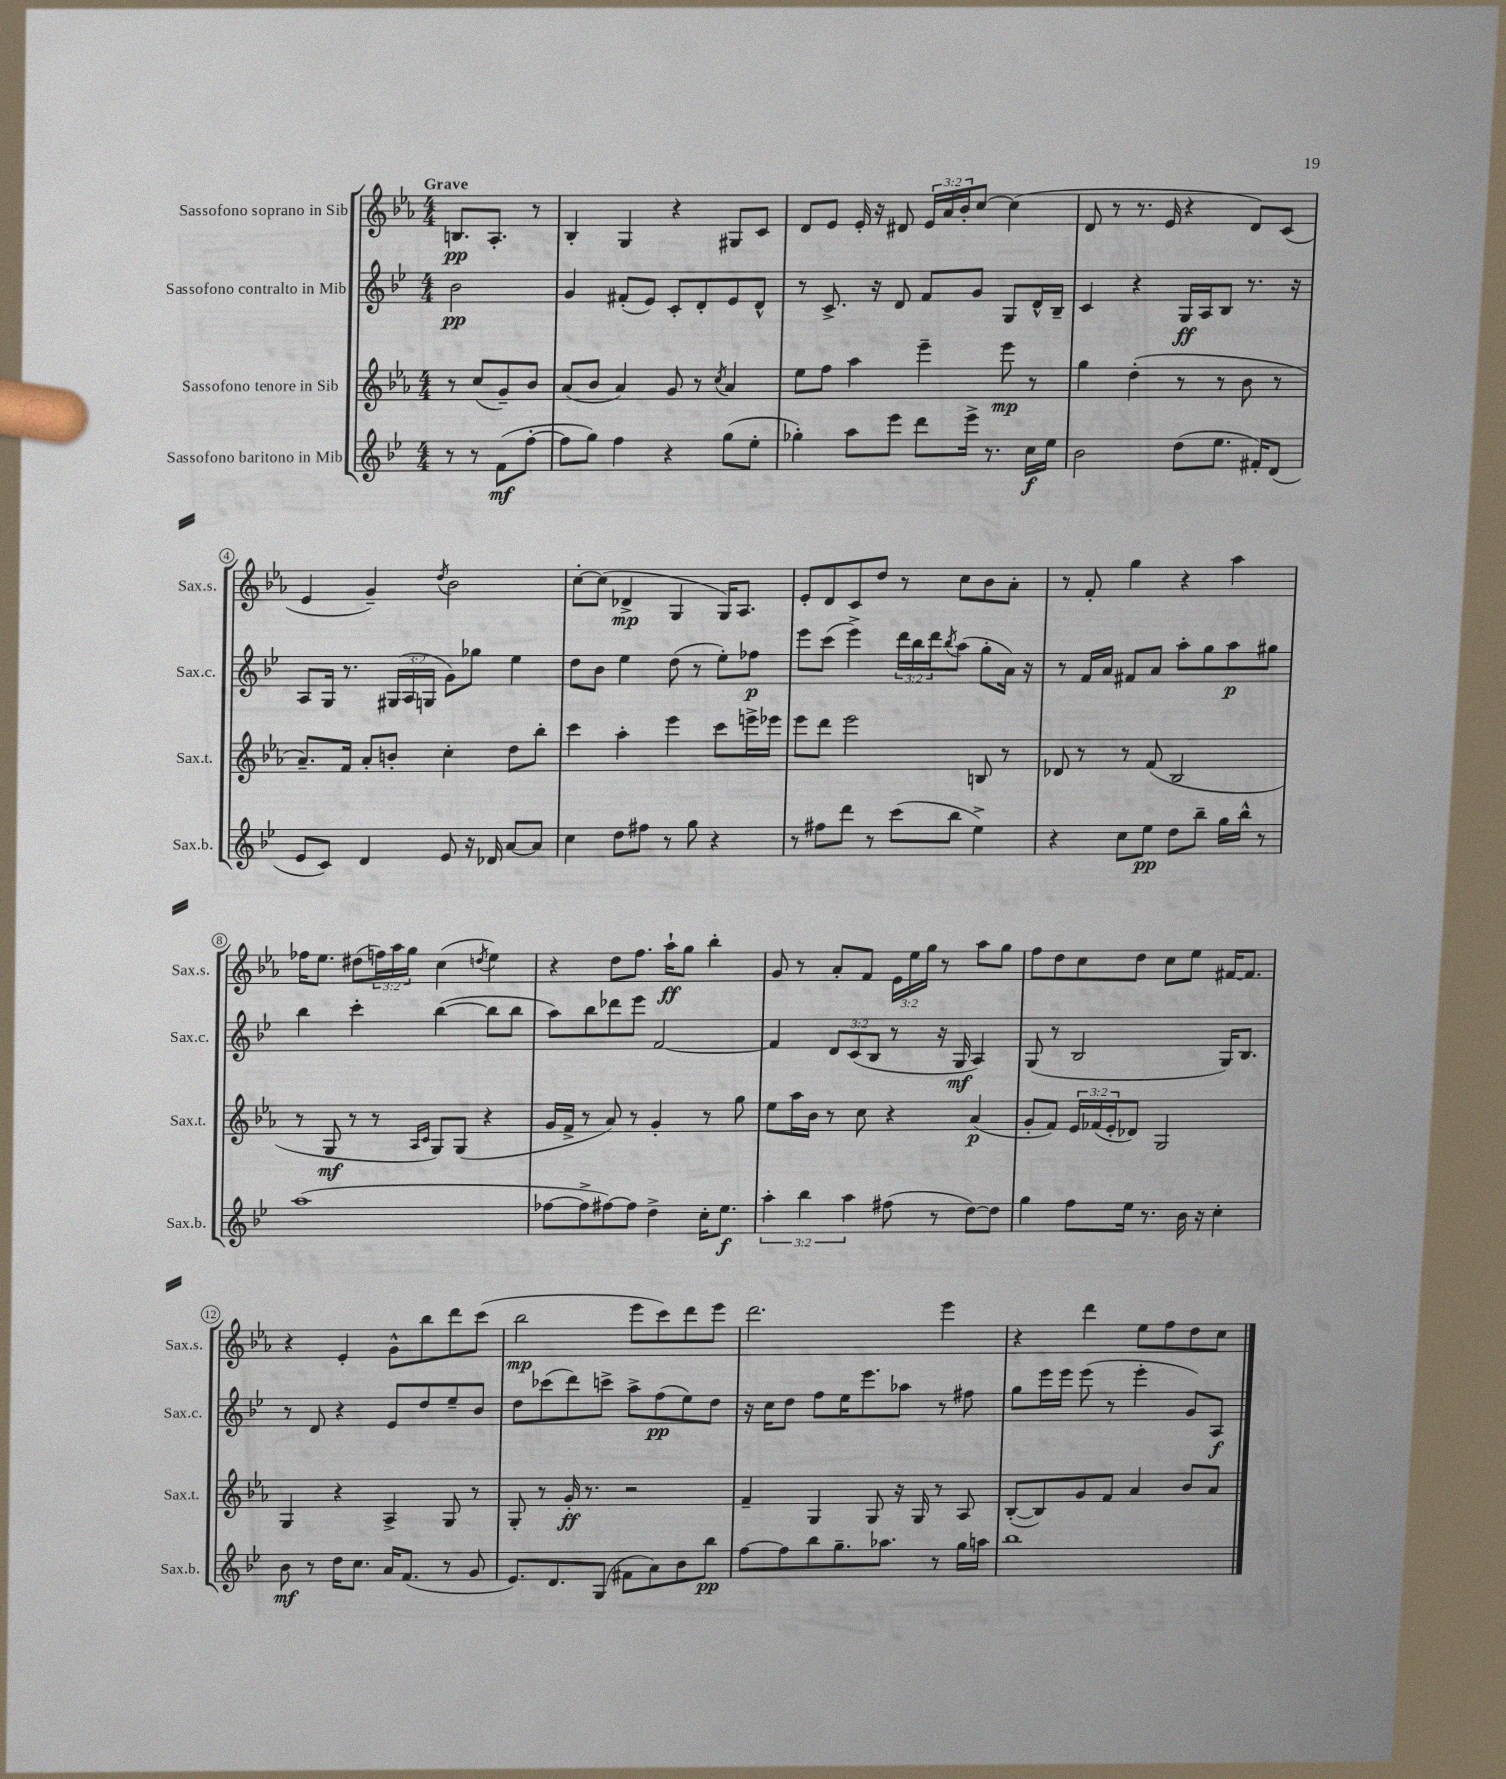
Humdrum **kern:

**kern	**kern	**kern	**kern
*staff4	*staff3	*staff2	*staff1
*clefG2	*clefG2	*clefG2	*clefG2
*k[b-e-]	*k[b-e-a-]	*k[b-e-]	*k[b-e-a-]
*M4/4	*M4/4	*M4/4	*M4/4
8r	8r	2b-	8.B
8r	(8cc	.	.
.	.	.	8.A-'
(8f	8g~)	.	.
[8ff'	8b-	.	8r
=	=	=	=
8ff]	(8a-	4g	4B-'
8gg)	8b-	.	.
4ff	4a-)	(8f#'	4G
.	.	8e-)	.
4r	8g	8c'	4r
.	8r	8d'	.
.	8qcc	.	.
(8gg	4a-	8e-	8G#
8ee-'	.	8d^^	8c
=	=	=	=
4gg-')	8ee-	8r	8d
.	8ff	8.c^	8e-
8aa	4aa-	.	16e-'
.	.	16r	16r
8eee-	.	8d	8d#
8ddd	4eee-~	8f	24e-
.	.	.	24a-
.	.	.	24b-'
16eee-^	.	8g	[8cc
8.r	.	.	.
.	8eee-	8G	(4cc]
16cc	8r	16d^^	.
16ee-	.	16B-~	.
=	=	=	=
2b-	4gg	4c	8d
.	.	.	8r
.	(4dd'	4r	8.r
.	.	.	16e-
(8dd	8r	16G	4r
.	.	16A	.
8.ee-	8r	8B-	.
.	8b-	8.r	8d)
16f#')	.	.	.
(8d	8r	.	(8c
.	.	16r	.
=	=	=	=
8e-	8.a-~)	8A	4e-
8c)	.	16G	.
.	16f	8.r	.
4d	8a-'	.	4g~)
.	8b'	(24G#	.
.	.	24A	.
.	.	24G	.
.	.	.	8qdd
8e-	4cc'	8g)	2b-
16r	.	8gg-	.
16d-	.	.	.
[8a	8dd	4ee-	.
8a]	8bb-'	.	.
=	=	=	=
4cc	4ccc	8dd	[8cc'
.	.	8b-	(8cc]
8dd	4aa-'	4ee-	4d-^
8ff#	.	.	.
8r	4eee-	(8dd	4G
8gg	.	8r	.
4r	8ccc	8ee-')	16G)
.	.	.	8.A-
.	16eee^	8ff-	.
.	16eee-	.	.
=	=	=	=
8r	8eee-	8eee-	8e-'
8ff#	8ddd	(8ccc	8d
8ddd	2eee-	4eee-^)	8c
8r	.	.	8dd
(8ccc	.	24ddd	8r
.	.	24bb-	.
.	.	24ddd	.
.	.	8qbb-	.
8bb-	.	(8aa	8cc
4ee-^)	8B	8gg'	8b-
.	8r	16a)	8a-'
.	.	16r	.
=	=	=	=
4r	8d-	8r	8r
.	8r	16f	8f'
.	.	16a	.
8cc	8r	8f#	4gg
8ee-	(8f	8a	.
8dd	2B-	8aa'	4r
8bb-~	.	8gg	.
16gg	.	8aa	4aa-
16bb-^^	.	.	.
8r	.	8gg#	.
=	=	=	=
(1aa	8r	4bb-	16ff-
.	.	.	8.ee-
.	8G	.	.
.	8r	4ccc'	(8dd#
.	8r	.	24ff)
.	.	.	24aa-
.	.	.	24gg
.	16qqA-	.	.
.	16qqc	.	.
.	8G)	([4bb-	(4cc
.	(8G	.	.
.	.	.	8qdd
.	4r	8bb-]	4ee-)
.	.	8bb-	.
=	=	=	=
[8ff-	16g	8aa)	4r
.	16f^	.	.
8ff-^]	8r	8bb-	.
[8ff#)	8a-)	8ddd-	8dd
8ff#]	8r	8eee-	8.ff
4dd^	4g'	[2f	.
.	.	.	16aa-`
.	.	.	8gg
16cc'	8r	.	4bb-'
8.ee-	.	.	.
.	8gg	.	.
=	=	=	=
6aa'	8ee-	4f]	8g
.	16aa-	.	8r
6bb-	.	.	.
.	16b-	.	.
.	8r	12d	8a-'
6aa	.	(12c	.
.	8cc	.	8f
.	.	12B-	.
(8ff#	4r	8r	24e-
.	.	.	24ee-
.	.	.	24gg
8r	.	16r	8r
.	.	16G	.
[8dd)	(4a-	4A)	8aa-
8dd]	.	.	8gg
=	=	=	=
4gg	8g'	(8G	8ff
.	8f)	8r	8dd
8ff	24e-	2B-	8cc
.	(24f-	.	.
.	24e-'	.	.
16ee-	8d-)	.	8dd
8.r	.	.	.
.	2G	.	8cc
16b-	.	.	8ee-
16r	.	.	.
4cc'	.	16G)	[16f#
.	.	8.B-	8.f#]
=	=	=	=
8b-	4G	8r	4r
8r	.	8d	.
16dd	4r	4r	4e-'
8.cc	.	.	.
16a	4A-^	8e-	8g^^
(8.f	.	.	.
.	.	8dd	8bb-
8r	8G	8ee-~	8ddd
8g	8r	8b-	(8ccc
=	=	=	=
8.e-)	8G'	8dd	2bb-
.	8r	(8ccc-	.
8.d	.	.	.
.	16g'	8ddd)	.
.	8.r	.	.
(8G	.	8ccc^	.
8f#	2r	8aa^	8eee-
8a)	.	(8ff	8ccc)
8b-	.	8ee-)	8ddd
8bb-	.	8dd	8eee-
=	=	=	=
[8ff	4f~	16r	2.ddd
.	.	16cc	.
8ff]	.	8dd	.
8bb-	4G	8ff	.
8.gg~	.	16ee-	.
.	.	8.eee-	.
.	8G	.	.
8.aa-	.	.	.
.	16r	8aa-	.
.	16G	.	.
8r	8r	8r	4eee-
16gg	8A-	8ff#	.
16aa	.	.	.
=	=	=	=
1bb-	([8B-'	8gg	4r
.	8B-])	16eee-	.
.	.	16eee-	.
.	8g	(8eee-	4ddd
.	8f	8r	.
.	4a-	4eee-'	8ee-
.	.	.	8ff
.	8b-	8g)	8dd
.	8a-	8A	8cc
==	==	==	==
*-	*-	*-	*-
